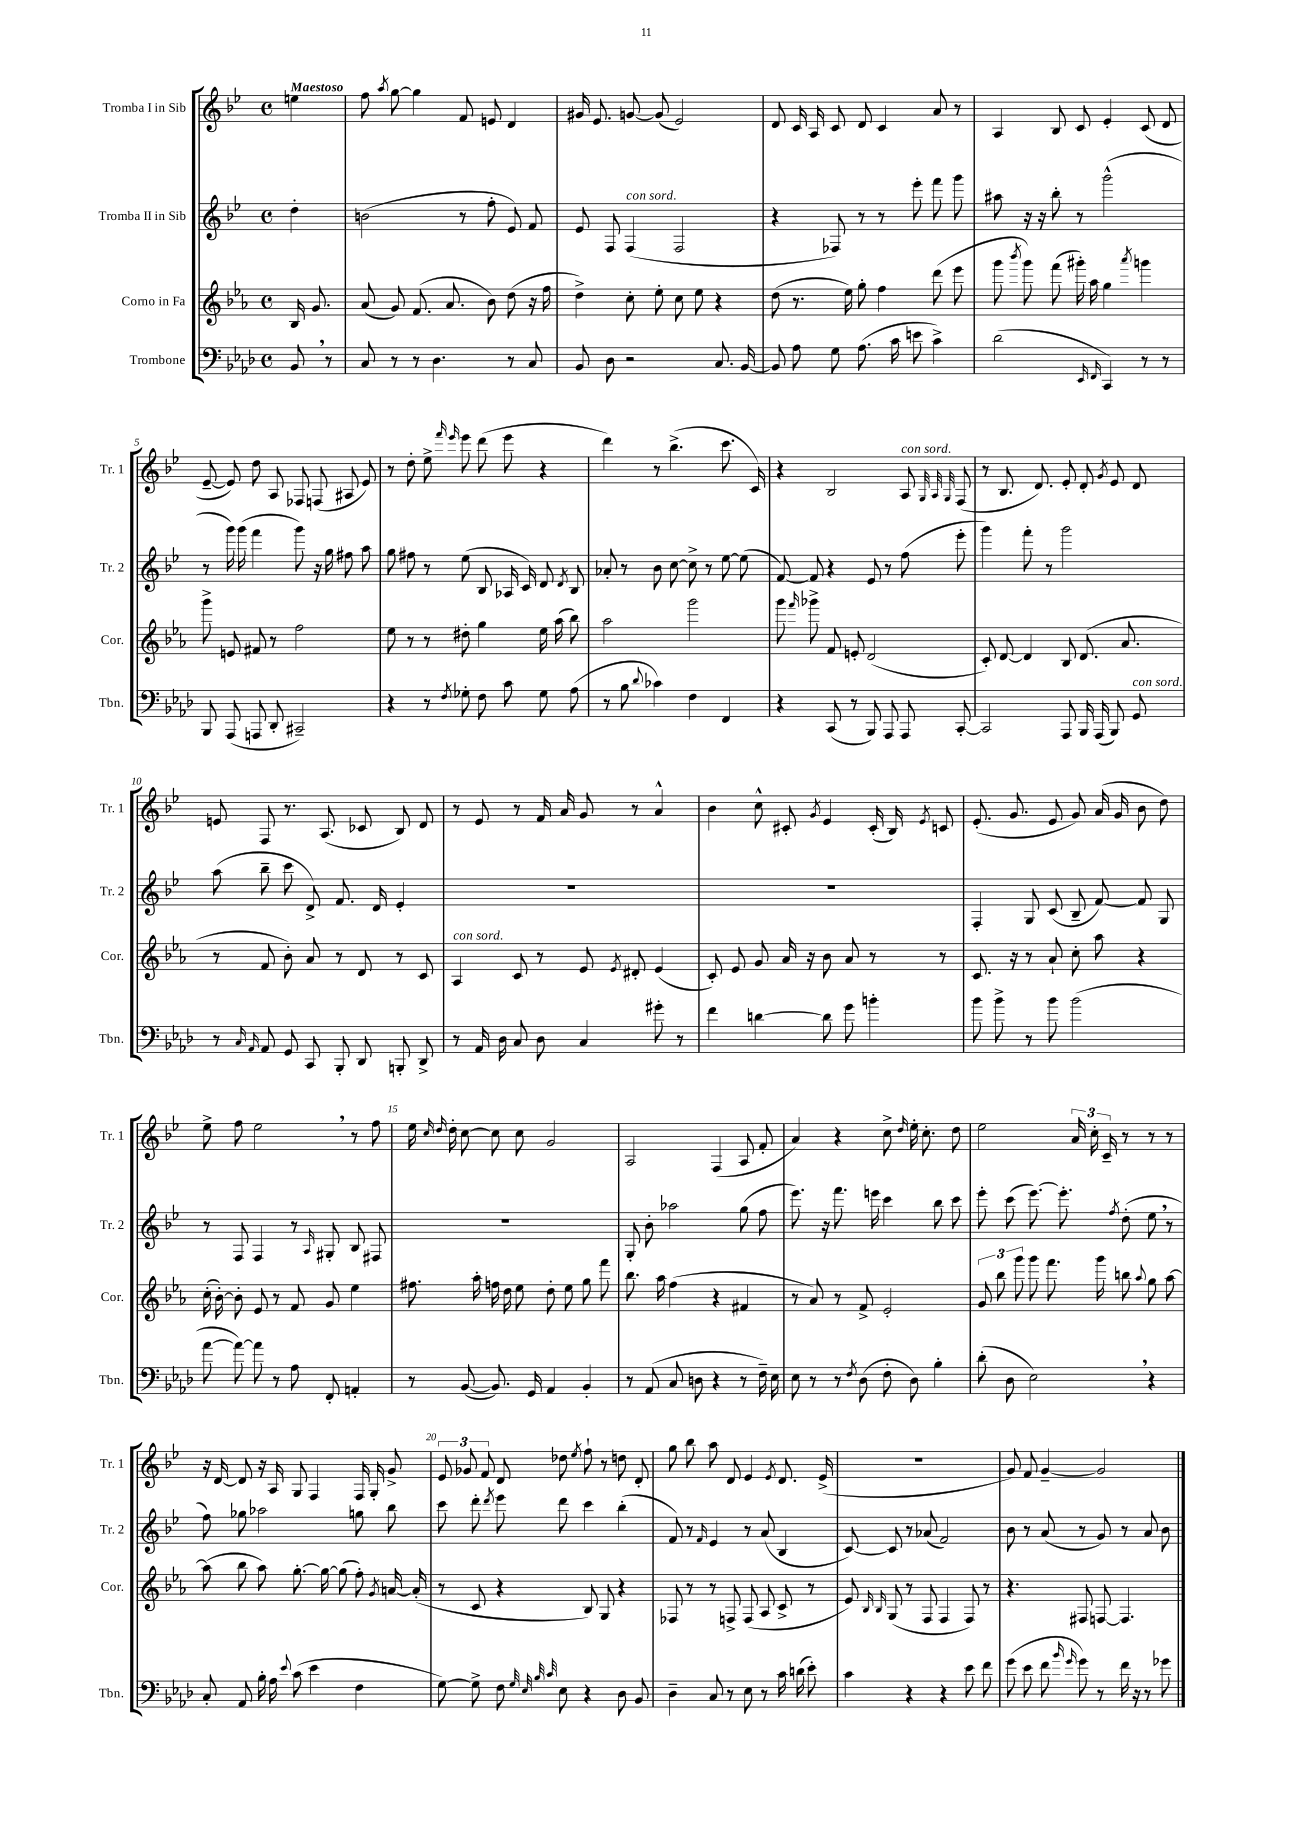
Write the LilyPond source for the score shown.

<<
\new StaffGroup <<
\new Staff = "s0" \with { instrumentName = "Tromba I in Sib" shortInstrumentName = "Tr. 1" } {
    \clef treble \key bes \major \defaultTimeSignature \time 4/4 \partial 4 \tempo "Maestoso"
    \autoBeamOff e''4 |
    f''8 \acciaccatura { a''8 } g''8~ g''4 f'8 e'8 d'4 |
    gis'16 ees'8. g'8~ g'8( ees'2) |
    d'8 c'16 a16 c'8 d'8 c'4 a'8 r8 |
    a4 bes8 c'8 ees'4-. c'8( d'8 |
    ees'8~-- ees'8) d''8 a8 fes8 f8( ais8 ees'8) |
    r8 d''8-. ees''8-> \grace { f'''16 ees'''16 } ees'''8 d'''8( ees'''8 r4 |
    d'''4) r8 bes''4.->( c'''8. c'16) |
    r4 bes2 a8^\markup { \italic "con sord." } \grace { g32 a32 g32 } f8( |
    r8 bes8. d'8.) ees'8-. d'8-. \acciaccatura { g'8 } ees'8 d'8 |
    e'8 f8 r8. a8.( ces'8 bes8) d'8 |
    r8 ees'8 r8 f'16 a'16 g'8 r8 a'4-^ |
    bes'4 c''8-^ cis'8-. \acciaccatura { g'8 } ees'4 cis'16-.( bes16) \acciaccatura { ees'8 } c'8 |
    ees'8.-.( g'8. ees'8 g'8) a'16( g'16 bes'8 d''8) |
    ees''8-> f''8 ees''2 \breathe r8 f''8 |
    ees''16 \grace { c''16 d''16 } d''16-. c''8~ c''8 c''8 g'2 |
    a2 f4( a8 f'8-. |
    a'4) r4 c''8-> \grace { d''16 } ees''16-. c''8.-. d''8 |
    ees''2 \tuplet 3/2 { a'16 c''16-. c'16-- } r8 r8 r8 |
    r16 d'16~ d'8 r16 a16 g8 f4 f16 g16-. g'8-> |
    \tuplet 3/2 { ees'8 ges'8 f'8 } d'8 des''8 \acciaccatura { ees''8 } f''8-! r8 d''8 d'8-. |
    g''8 bes''8 a''8 d'8 ees'4 \acciaccatura { ees'8 } d'8. ees'16->( |
    R1 |
    g'8) f'8 g'4~-- g'2 \bar "|." |
}
\new Staff = "s1" \with { instrumentName = "Tromba II in Sib" shortInstrumentName = "Tr. 2" } {
    \clef treble \key bes \major \defaultTimeSignature \time 4/4 \partial 4
    \autoBeamOff d''4-. |
    b'2( r8 f''8-. ees'8) f'8 |
    ees'8 f8 f4^\markup { \italic "con sord." }( f2 |
    r4 fes8) r8 r8 ees'''8-. f'''8 g'''8 |
    ais''8 r16 r16 bes''8-. r8 g'''2-^( |
    r8 g'''16) g'''16( f'''4 g'''8) r16 g''16 fis''8 a''8 |
    g''8 fis''8 r8 ees''8( bes8 aes16 c'16) d'8 \acciaccatura { d'8 } bes8 |
    aes'8-. r8 bes'8 c''8~ c''8-> r8 ees''8~ ees''8( |
    f'8~) f'8 r4 ees'8 r8 f''8( ees'''8-. |
    g'''4) f'''8-. r8 g'''2 |
    a''8( bes''8-- c'''8 d'8->) f'8. d'16 ees'4-. |
    R1 |
    R1 |
    f4-. g8 c'8( bes8-- f'8~) f'8 g8 |
    r8 f8 f4 r8 \grace { a16 } gis8-. bes8 fis8 |
    R1 |
    g8-. bes'8-. aes''2 g''8( f''8 |
    ees'''8.) r16 f'''8. e'''16 c'''4 bes''8 c'''8 |
    ees'''8-. c'''8( ees'''8.~) ees'''8.-. \acciaccatura { f''8 } d''8-.( ees''8 \breathe r8 |
    f''8) ges''8 aes''2 g''8 bes''8 |
    c'''8 d'''8-. \acciaccatura { d'''8 } ees'''8 d'''8 c'''4 bes''4-.( |
    f'8) r8 \grace { f'16 } ees'4 r8 a'8( bes4 |
    c'8~) c'8 r8 aes'8( f'2) |
    bes'8 r8 a'8( r8 g'8) r8 a'8 bes'8 \bar "|." |
}
\new Staff = "s2" \with { instrumentName = "Corno in Fa" shortInstrumentName = "Cor." } {
    \clef treble \key ees \major \defaultTimeSignature \time 4/4 \partial 4
    \autoBeamOff bes16 g'8. |
    aes'8( g'8) f'8.( aes'8. bes'8) d''8( r16 f''16 |
    d''4->) c''8-. ees''8-. c''8 ees''8 r4 |
    d''8( r8. ees''16) g''8-. f''4 d'''8( ees'''8 |
    g'''8 \acciaccatura { bes'''8 } g'''8) f'''8( gis'''16-.) aes''16 g''4 \acciaccatura { aes'''8 } g'''4 |
    g'''8-> e'8 fis'8 r8 f''2 |
    ees''8 r8 r8 dis''8-. g''4 ees''16 aes''16( bes''8) |
    aes''2 g'''2 |
    g'''8 \grace { f'''16 } ges'''8-> f'8 e'8-. d'2( |
    c'8-.) d'8~ d'4 bes8 d'8.( aes'8. |
    r8 f'8 bes'8-.) aes'8 r8 d'8 r8 c'8 |
    aes4^\markup { \italic "con sord." } c'8 r8 ees'8 \acciaccatura { ees'8 } dis'8-. ees'4( |
    c'8-.) ees'8 g'8 aes'16 r16 bes'8 aes'8 r8 r8 |
    c'8. r16 r8 aes'8-! c''8-. aes''8 r4 |
    c''16-.( bes'16~-.) bes'8-. ees'8 r8 f'8 g'8 ees''4 |
    fis''8. aes''16-. f''16 d''16 ees''8 d''8-. ees''8 g''8 f'''8 |
    bes''8. aes''16 f''4( r4 fis'4 |
    r8 aes'8) r8 f'8-> ees'2-. |
    \tuplet 3/2 { g'8 bes''8 g'''8 } g'''8 f'''8. g'''16 b''8 \appoggiatura { aes''8 } g''8 aes''8~ |
    aes''8( bes''8 aes''8) g''8.~-. g''16~ g''8( f''8-.) \acciaccatura { g'8 } a'16~ a'16-.( |
    r8 c'8 r4 bes8) g8 r4 |
    fes8 r8 r8 f8-> f8( aes8 c'8-> r8 |
    ees'8) \grace { bes16 bes16 } g8( r8 f8 f4 f8) r8 |
    r4. fis8 f8~ f4. \bar "|." |
}
\new Staff = "s3" \with { instrumentName = "Trombone" shortInstrumentName = "Tbn." } {
    \clef bass \key aes \major \defaultTimeSignature \time 4/4 \partial 4
    \autoBeamOff bes,8 \breathe r8 |
    c8 r8 r8 des4. r8 c8 |
    bes,8 des8 r2 c8. bes,16~ |
    bes,8 aes8 g8 aes8.( c'16 e'8 c'4->) |
    des'2( \grace { ees,16 f,16 } c,4) r8 r8 |
    bes,,8 aes,,8( a,,8 des,8-. cis,2--) |
    r4 r8 \acciaccatura { f8 } ges8-. f8 c'8 ges8 aes8( |
    r8 bes8 \appoggiatura { des'8 } ces'4) f4 f,4 |
    r4 c,8( r8 bes,,8) aes,,8 aes,,8 c,8~-. |
    c,2 aes,,8 bes,,16 aes,,16( bes,,8) g,8^\markup { \italic "con sord." } |
    r8 \grace { c16 aes,16 } aes,8 g,8 c,8 bes,,8-. des,8 b,,8-. des,8-> |
    r8 aes,16 des16 c8 des8 c4 gis'8-. r8 |
    f'4 d'4~ d'8 g'8 b'4-. |
    bes'8 bes'8-> r8 bes'8 bes'2( |
    aes'8~ aes'8~) aes'8 r8 aes8 f,8-. a,4-. |
    r8 bes,8~( bes,8.) g,16 aes,4 bes,4-. |
    r8 aes,8( c8 d8 r4 r8 f16--) ees16 |
    ees8 r8 r8 \acciaccatura { f8 } des8( f8-. des8) bes4-. |
    des'8-.( des8 ees2) \breathe r4 |
    c8-. aes,8 bes16-. aes16 \appoggiatura { ees'8 } c'8( ees'4 f4 |
    g8~) g8-> f8 \grace { g32 ees32 bes32 c'32 } ees8 r4 des8 bes,8 |
    des4-- c8 r8 ees8 r8 c'16 d'16( ees'8-.) |
    c'4 r4 r4 ees'8 f'8 |
    g'8( ees'8 f'8 \grace { bes'16 g'16 } g'8) r8 f'16 r16 r8 ges'8 \bar "|." |
}
>>
>>
\layout { \context { \Score \override BarNumber.break-visibility = ##(#f #t #t) barNumberVisibility = #(every-nth-bar-number-visible 5) } }
